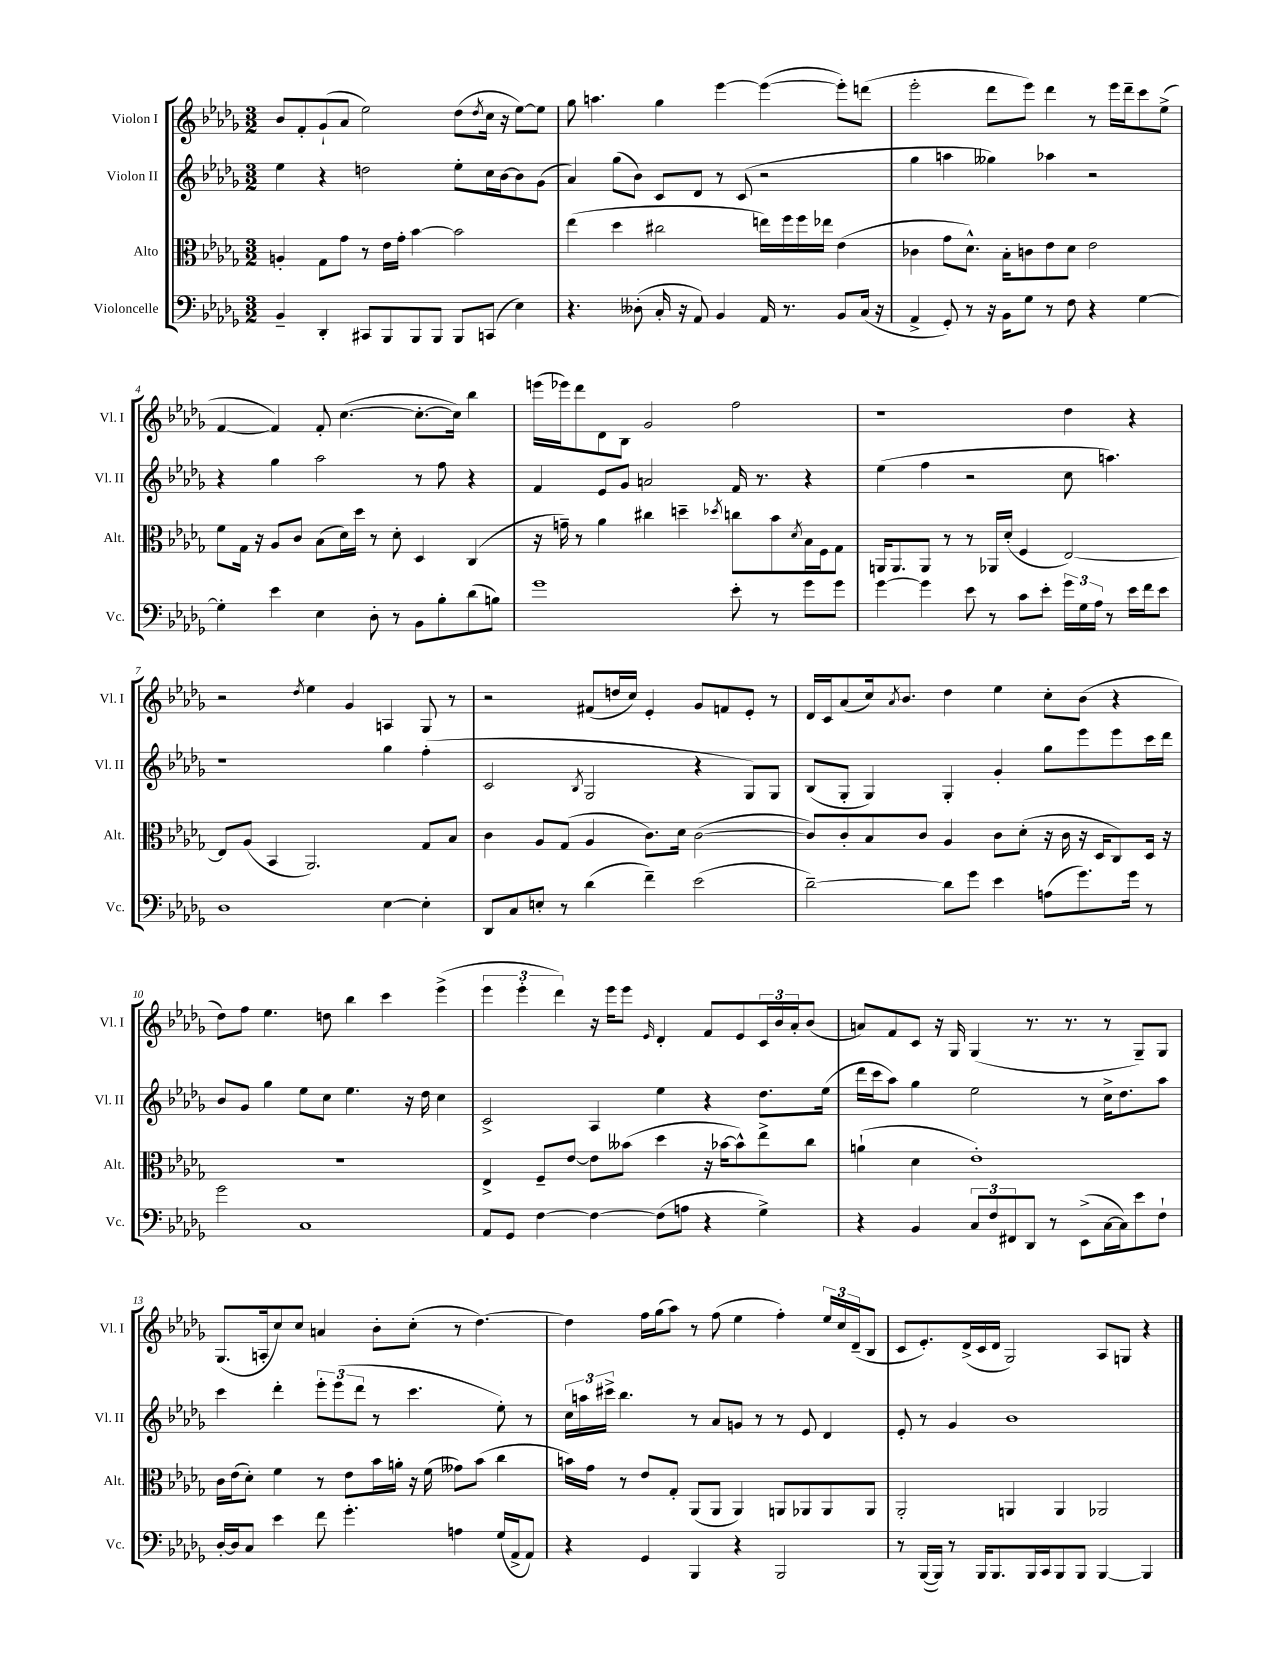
<<
\new StaffGroup <<
\new Staff = "s0" \with { instrumentName = "Violon I" shortInstrumentName = "Vl. I" } {
    \clef treble \key des \major \numericTimeSignature \time 3/2
    bes'8 f'8-. ges'8-!( aes'8 ees''2) des''8( \acciaccatura { des''8 } c''16 r16 ees''8~) ees''8 |
    ges''8 a''4. ges''4 ees'''4~ ees'''4~( ees'''8-.) d'''8( |
    ees'''2-. des'''8 ees'''8) des'''4 r8 ees'''16 des'''16-- c'''8 ees''8->( |
    f'4~ f'4) f'8-. c''4.~( c''8.~-. c''16) bes''4 |
    e'''16( ees'''16) des'''8 des'8 bes8 ges'2 f''2 |
    r1 des''4 r4 |
    r2 \acciaccatura { des''8 } ees''4 ges'4 a4 ges8 r8 |
    r2 fis'8( d''16 c''16) ees'4-. ges'8 f'8 ees'8-. r8 |
    des'16 c'16 aes'8( c''16) \acciaccatura { aes'8 } bes'8. des''4 ees''4 c''8-. bes'8( r4 |
    des''8) f''8 ees''4. d''8 bes''4 c'''4 ees'''4->( |
    \tuplet 3/2 { ees'''4 ees'''4-. des'''4) } r16 ees'''16 ees'''8 \grace { ees'16 } des'4-. f'8 ees'8 \tuplet 3/2 { c'16 bes'16 aes'16-. } bes'8( |
    a'8) f'8 c'8 r16 ges16 ges4( r8. r8. r8 ges8--) ges8 |
    ges8.( a16-. c''8) c''8 a'4 bes'8-. c''8-.( r8 des''4.~) |
    des''4 f''16 ges''16( aes''8) r8 f''8( ees''4 f''4-.) \tuplet 3/2 { ees''16 c''16 des'16--( } bes8 |
    c'8 ees'8.-.) des'16->( c'16 des'16 ges2) aes8 g8 r4 \bar "|." |
}
\new Staff = "s1" \with { instrumentName = "Violon II" shortInstrumentName = "Vl. II" } {
    \clef treble \key des \major \numericTimeSignature \time 3/2
    ees''4 r4 d''2 ees''8-. c''16 bes'16~ bes'8 ges'8( |
    aes'4) ges''8( bes'8) c'8 des'8 r8 c'8( r2 |
    ges''4 a''4 geses''4) aes''4 r2 |
    r4 ges''4 aes''2 r8 f''8 r4 |
    f'4 ees'8 ges'8 a'2 f'16 r8. r4 |
    ees''4( f''4 r2 c''8 a''4.) |
    r1 ges''4 f''4-.( |
    c'2 \acciaccatura { bes8 } ges2 r4 ges8) ges8 |
    bes8( ges8-. ges4) ges4-. ges'4-. ges''8 ees'''8 ees'''8 c'''16 des'''16 |
    bes'8 ges'8 ges''4 ees''8 c''8 ees''4. r16 des''16 c''4 |
    c'2-> aes4 ees''4 r4 des''8. ees''16( |
    des'''16 c'''16 aes''8) ges''4 ees''2 r8 c''16-> des''8. aes''8 |
    c'''4 des'''4-. \tuplet 3/2 { ees'''8-. ees'''8( des'''8 } r8 c'''4. ees''8-.) r8 |
    \tuplet 3/2 { c''16 a''16 cis'''16-> } bes''4. r8 aes'8 g'8 r8 r8 ees'8 des'4 |
    ees'8-. r8 ges'4 bes'1 \bar "|." |
}
\new Staff = "s2" \with { instrumentName = "Alto" shortInstrumentName = "Alt." } {
    \clef alto \key des \major \numericTimeSignature \time 3/2
    a4-. ges8 ges'8 r8 ees'16 ges'16-. bes'4~ bes'2 |
    ees''4( des''4 cis''2 e''16) f''16 f''16 ees''16 ees'4( |
    ces'4 ges'8 des'8.-^) bes16-. c'8 ees'8 des'8 ees'2 |
    f'8 ges16 r16 aes8 c'8 bes8( des'16) des''16 r8 des'8-. des4 c4( |
    r16 g'16--) r8 aes'4 cis''4 d''4-- \acciaccatura { des''8 } c''8 bes'8 \acciaccatura { des'8 } bes16 f16 ges8 |
    a,16 a,8. a,8 r8 r8 aes,16 des'16-.( f4 ees2~) |
    ees8 aes8( bes,4 aes,2.) ges8 bes8 |
    c'4 aes8 ges8( aes4 c'8.) des'16 c'2~( |
    c'8) c'8-. bes8 c'8 aes4 c'8 des'8-.( r16 c'16 r16 des16 c8) des16 r16 |
    R1. |
    ees4-> f8-- ees'8~ ees'8 beses'8( des''4 r16 bes'16~ bes'8-^) ees''8-> c''8 |
    a'4-!( des'4 ees'1-.) |
    c'16 ees'16( des'8-.) f'4 r8 ees'8 bes'16 a'16-. r16 f'16( geses'8) bes'8( c''4 |
    b'16) ges'16 r8 ees'8 ges8-. aes,8( aes,8 aes,4) a,8 aes,8 aes,8 aes,8 |
    aes,2-. a,4 a,4 aes,2 \bar "|." |
}
\new Staff = "s3" \with { instrumentName = "Violoncelle" shortInstrumentName = "Vc." } {
    \clef bass \key des \major \numericTimeSignature \time 3/2
    bes,4-- des,4-. cis,8 bes,,8 bes,,8 bes,,8 bes,,8 c,8( ees4) |
    r4. deses8-.( c16-. r16 aes,8) bes,4 aes,16 r8. bes,8 c16( r16 |
    aes,4-> ges,8-.) r8 r16 bes,16 ges8 r8 f8 r4 ges4~ |
    ges4-. ees'4 ees4 des8-. r8 bes,8 bes8-. des'8( b8) |
    ges'1 ees'8-. r8 ges'8 ges'8 |
    ges'4~ ges'4 ees'8 r8 c'8 ees'8-. \tuplet 3/2 { ges'16 ges16 aes16 } r8 ees'16 f'16 ees'8 |
    des1 ees4~ ees4-. |
    des,8 c8 e8-. r8 des'4( f'4--) ees'2( |
    des'2~--) des'8 ges'8 ees'4 a8( ges'8.) ges'16 r8 |
    ges'2 c1 |
    aes,8 ges,8 f4~ f4~ f8( a8 r4 ges4->) |
    r4 bes,4 \tuplet 3/2 { c8 f8 fis,8 } des,8 r8 ees,8->( c16~ c16) ees'8 f8-! |
    des16~-. des16 c8 ees'4 f'8 ges'4.-. a4 ges16( aes,16-> aes,8) |
    r4 ges,4 bes,,4 r4 bes,,2 |
    r8 bes,,16~( bes,,16) r8 bes,,16 bes,,8. bes,,16 c,16 bes,,8 bes,,8 bes,,4~ bes,,4 \bar "|." |
}
>>
>>
